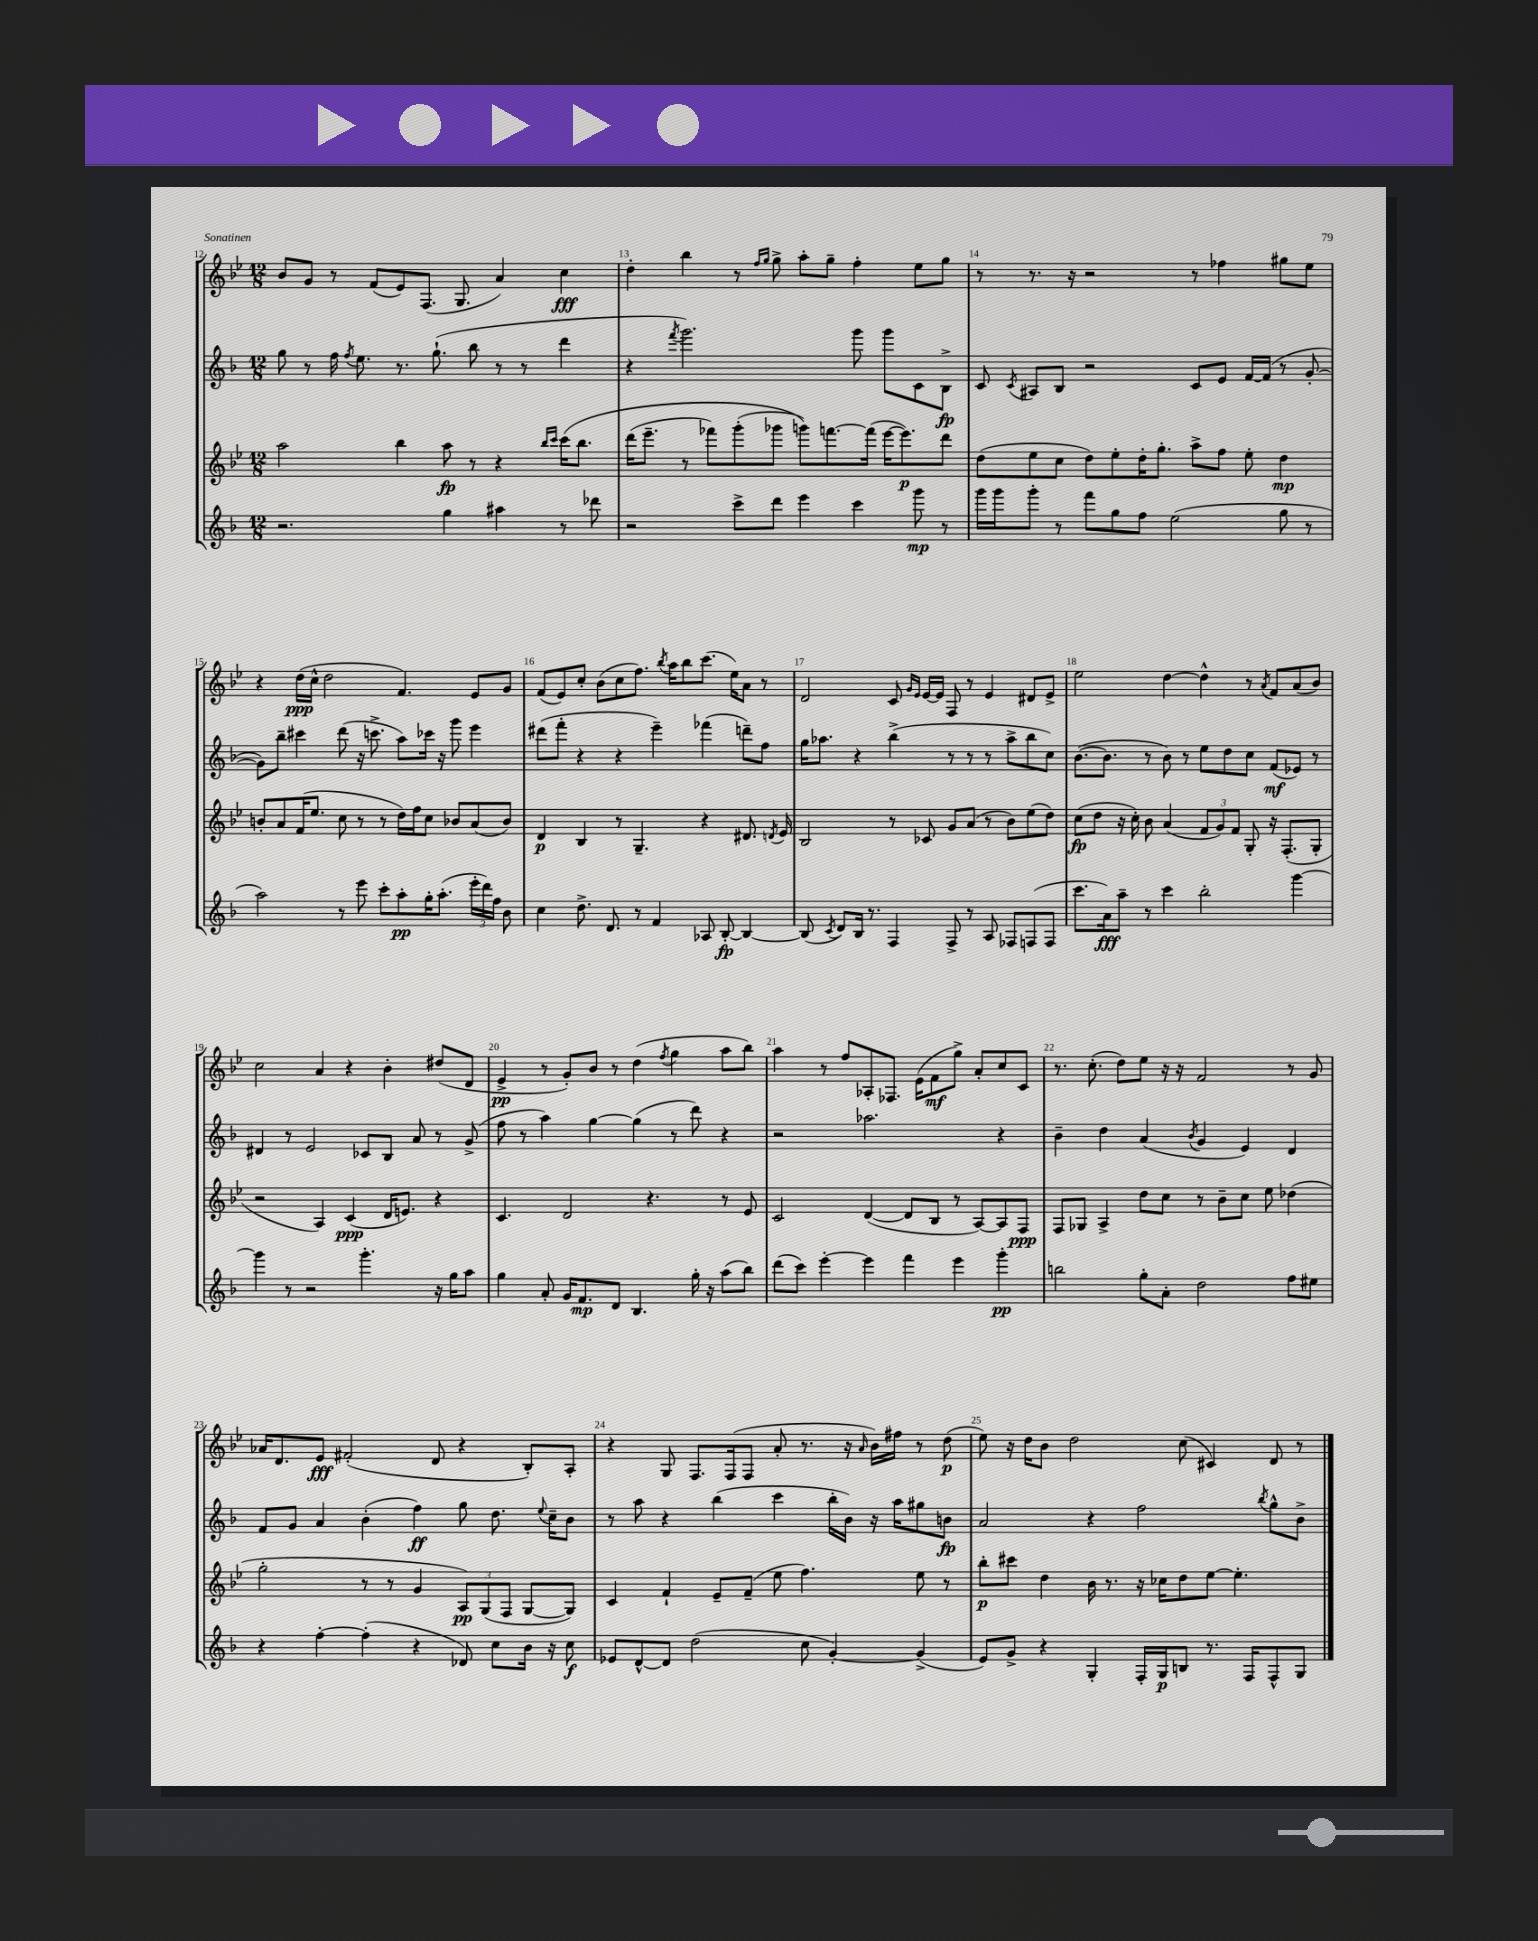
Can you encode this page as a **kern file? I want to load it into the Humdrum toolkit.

**kern	**kern	**kern	**kern
*staff4	*staff3	*staff2	*staff1
*clefG2	*clefG2	*clefG2	*clefG2
*k[b-]	*k[b-e-]	*k[b-]	*k[b-e-]
*M12/8	*M12/8	*M12/8	*M12/8
2.r	2aa	8gg	8b-
.	.	8r	8g
.	.	16ff	8r
.	.	8qff	.
.	.	8.ee	.
.	.	.	(8f
.	4bb-	8.r	8e-)
.	.	.	(8.F
.	.	(8.gg`	.
4gg	8aa	.	.
.	.	.	8.G
.	8r	8bb-	.
4aa#	4r	8r	4a)
.	.	8r	.
.	16qqbb-	.	.
.	16qqccc	.	.
8r	&(16ccc	4ddd	4cc
.	8.bb-	.	.
8ddd-	.	.	.
=	=	=	=
2r	(16ddd	4r	4dd'
.	8.eee-~	.	.
.	.	8qfff	.
.	8r	2.ggg)	4bb-
.	8fff-)	.	.
8ccc^	(8ggg'	.	8r
.	.	.	16qqff
.	.	.	16qqgg
8ddd	8ggg-	.	8gg^
4eee	8ggg)&)	.	8aa'
.	[8.fff	.	8gg~
4ccc	.	8ggg	4ff'
.	(16fff]	.	.
.	[16eee-	8ggg	.
.	8.eee-])	.	.
8ggg	.	8c	8ee-
8r	8ddd	8B-^	8gg
=	=	=	=
16ggg	(8dd	8c	8r
16ggg	.	.	.
.	.	8qc	.
8ggg'	8ee-	8A#	8.r
8r	8cc	8B-	.
.	.	.	16r
8fff	8dd)	2r	2r
8gg	8ee-'	.	.
8ff	16dd'	.	.
.	8.gg'	.	.
(2ee	.	.	.
.	8aa^	8c	8r
.	8ff	8e	4ff-
.	8ee-'	[16f	.
.	.	(16f]	.
8gg	4dd	8r	8gg#
8r	.	[8g'	8ee-
=	=	=	=
2aa)	8b'	8g])	4r
.	8a	8bb-~	.
.	(16f	4ccc#	(16dd
.	8.ee-	.	16cc^^
.	.	.	2dd
8r	8cc	(8ddd	.
8eee	8r	16r	.
.	.	8.ccc^	.
8ccc'	8r	.	.
8aa'	16dd)	8aa)	4.f)
.	16ff	.	.
16gg'	8cc	16ccc-	.
(8.aa'	.	16r	.
.	8b-	8ggg	.
24eee'	(8a	4eee	8e-
24ddd)	.	.	.
24ff	.	.	.
8b-	8b-)	.	8g
=	=	=	=
4cc	4d	(8ddd#	(8f
.	.	8fff'	8e-)
8.dd^	4B-	4r	8cc'
.	.	.	(8b-
8.d	.	.	.
.	8r	4r	8cc
8r	4.G~	.	8.ff)
4f	.	4eee~)	.
.	.	.	8qbb-
.	.	.	16aa
.	.	.	8bb-
8A-	4r	(4fff-	(8.ccc
[8B-'	.	.	.
.	.	.	16ee-)
4B-_	8.d#	8ddd~)	8a
.	.	8ff	8r
.	8qd	.	.
.	16e-	.	.
=	=	=	=
(8B-]	2B-	16gg	2d
.	.	8.aa-	.
8qc	.	.	.
8d)	.	.	.
16B-	.	4r	.
8.r	.	.	.
4F	8r	(4bb-^	8c
.	.	.	16qqg
.	.	.	16qqe-
.	8c-	.	[16e-
.	.	.	16e-]
8F^	8g	8r	8F
8r	(8a	8r	8r
8A	8r	8r	4e-
8F-	8b-)	8aa-^	.
(8F	(8ee-	8bb-	8d#
8F	8dd)	8cc)	8e-^
=	=	=	=
8.ccc	(8cc	([8.b-	2ee-
.	8dd	.	.
16a)	.	8.b-]	.
8aa~	16r	.	.
.	16cc')	.	.
8r	8b-	8r	.
4ccc	(4a	8b-)	[4dd
.	.	8r	.
2bb-'	12f	8ee	4dd^^]
.	12g)	.	.
.	.	8dd	.
.	12f	.	.
.	8G'	8cc	8r
.	.	.	8qa
.	16r	(8f	8f
.	(8.F'	.	.
[4ggg	.	8e-)	(8a
.	8G'	8r	8b-)
=	=	=	=
4ggg]	2r	4d#	2cc
8r	.	8r	.
2r	.	2e	.
.	4A)	.	4a
.	(4c	.	4r
4.ggg'	.	8c-	.
.	16d	8B-	4b-'
.	8.e)	.	.
.	.	8a	.
16r	4r	8r	(8dd#
16gg	.	.	.
8aa	.	(8g^	8d
=	=	=	=
4gg	4.c	8ff	4e-^
.	.	8r	.
8a'	.	4aa)	8r
16g	2d	.	8g')
8.f	.	.	.
.	.	[4gg	8b-
8d	.	.	8r
4.B-	.	(4gg]	(4dd
.	4.r	.	.
.	.	.	8qff
.	.	8r	4gg
16gg'	.	8ddd)	.
16r	.	.	.
(8aa	8r	4r	8aa
8bb-)	8e-	.	8bb-)
=	=	=	=
(8ddd	2c	2r	4aa
8ccc)	.	.	.
[4eee'	.	.	8r
.	.	.	8ff
4eee]	([4d	2.aa-	8A-'
.	.	.	8.F-
4fff	8d]	.	.
.	.	.	(16e-
.	8B-	.	8f
4eee	8r	.	8gg^)
.	[8A)	.	8a'
4ggg'	8A]	4r	8cc
.	8F	.	8c
=	=	=	=
2bb	8F	4b-~	8.r
.	8G-	.	.
.	.	.	(8.cc'
.	4A^	4dd	.
.	.	.	8dd)
8gg'	8dd	(4a	8ee-
8a'	8cc	.	16r
.	.	.	16r
.	.	8qb-	.
2dd	8r	4g	2f
.	8b-~	.	.
.	8cc	4e)	.
.	8ee-	.	.
8ff	(4dd-	4d	8r
8ee#	.	.	8g
=	=	=	=
4r	2gg'	8f	16a-
.	.	.	8.d
.	.	8g	.
[4ff'	.	4a	8e-
.	.	.	(2f#'
(4ff']	8r	(4b-'	.
.	8r	.	.
4r	4g	4ff)	.
.	.	.	8d
8d-)	12A)	8gg	4r
.	(12G	.	.
8cc	.	8.dd	.
.	12F	.	.
16b-	[8G	.	8B-')
.	.	8qqee	.
16r	.	16cc~	.
8cc	8G])	8b-	8A'
=	=	=	=
8e-	4c	8r	4r
[8d^^	.	8aa	.
8d]	4f`	4r	8G
(2dd	.	.	8.F
.	8e-~	(4bb-	.
.	.	.	(16F
.	(8f~	.	8F
.	8ee-	4ccc	8a'
8cc	4.ff)	.	8.r
[4g')	.	16bb-'	.
.	.	16b-)	16r
.	.	.	16qqa
.	.	16r	16b-)
.	.	16aa	16ff#
(4g^]	8ee-	8gg#	8r
.	8r	8b	(8dd
=	=	=	=
8e)	8bb-'	2a	8ee-)
8g^	8ccc#	.	16r
.	.	.	16dd
4r	4dd	.	8b-
.	.	.	2dd
4G'	16b-	4r	.
.	8.r	.	.
16F'	16r	2ff	.
16G	16cc-	.	.
8B	8dd	.	(8cc
8.r	[8ee-	.	4c#)
.	4.ee-']	.	.
16F	.	.	.
.	.	8qbb-	.
8F^^	.	8gg^^	8d
8G	.	8b-^	8r
==	==	==	==
*-	*-	*-	*-
